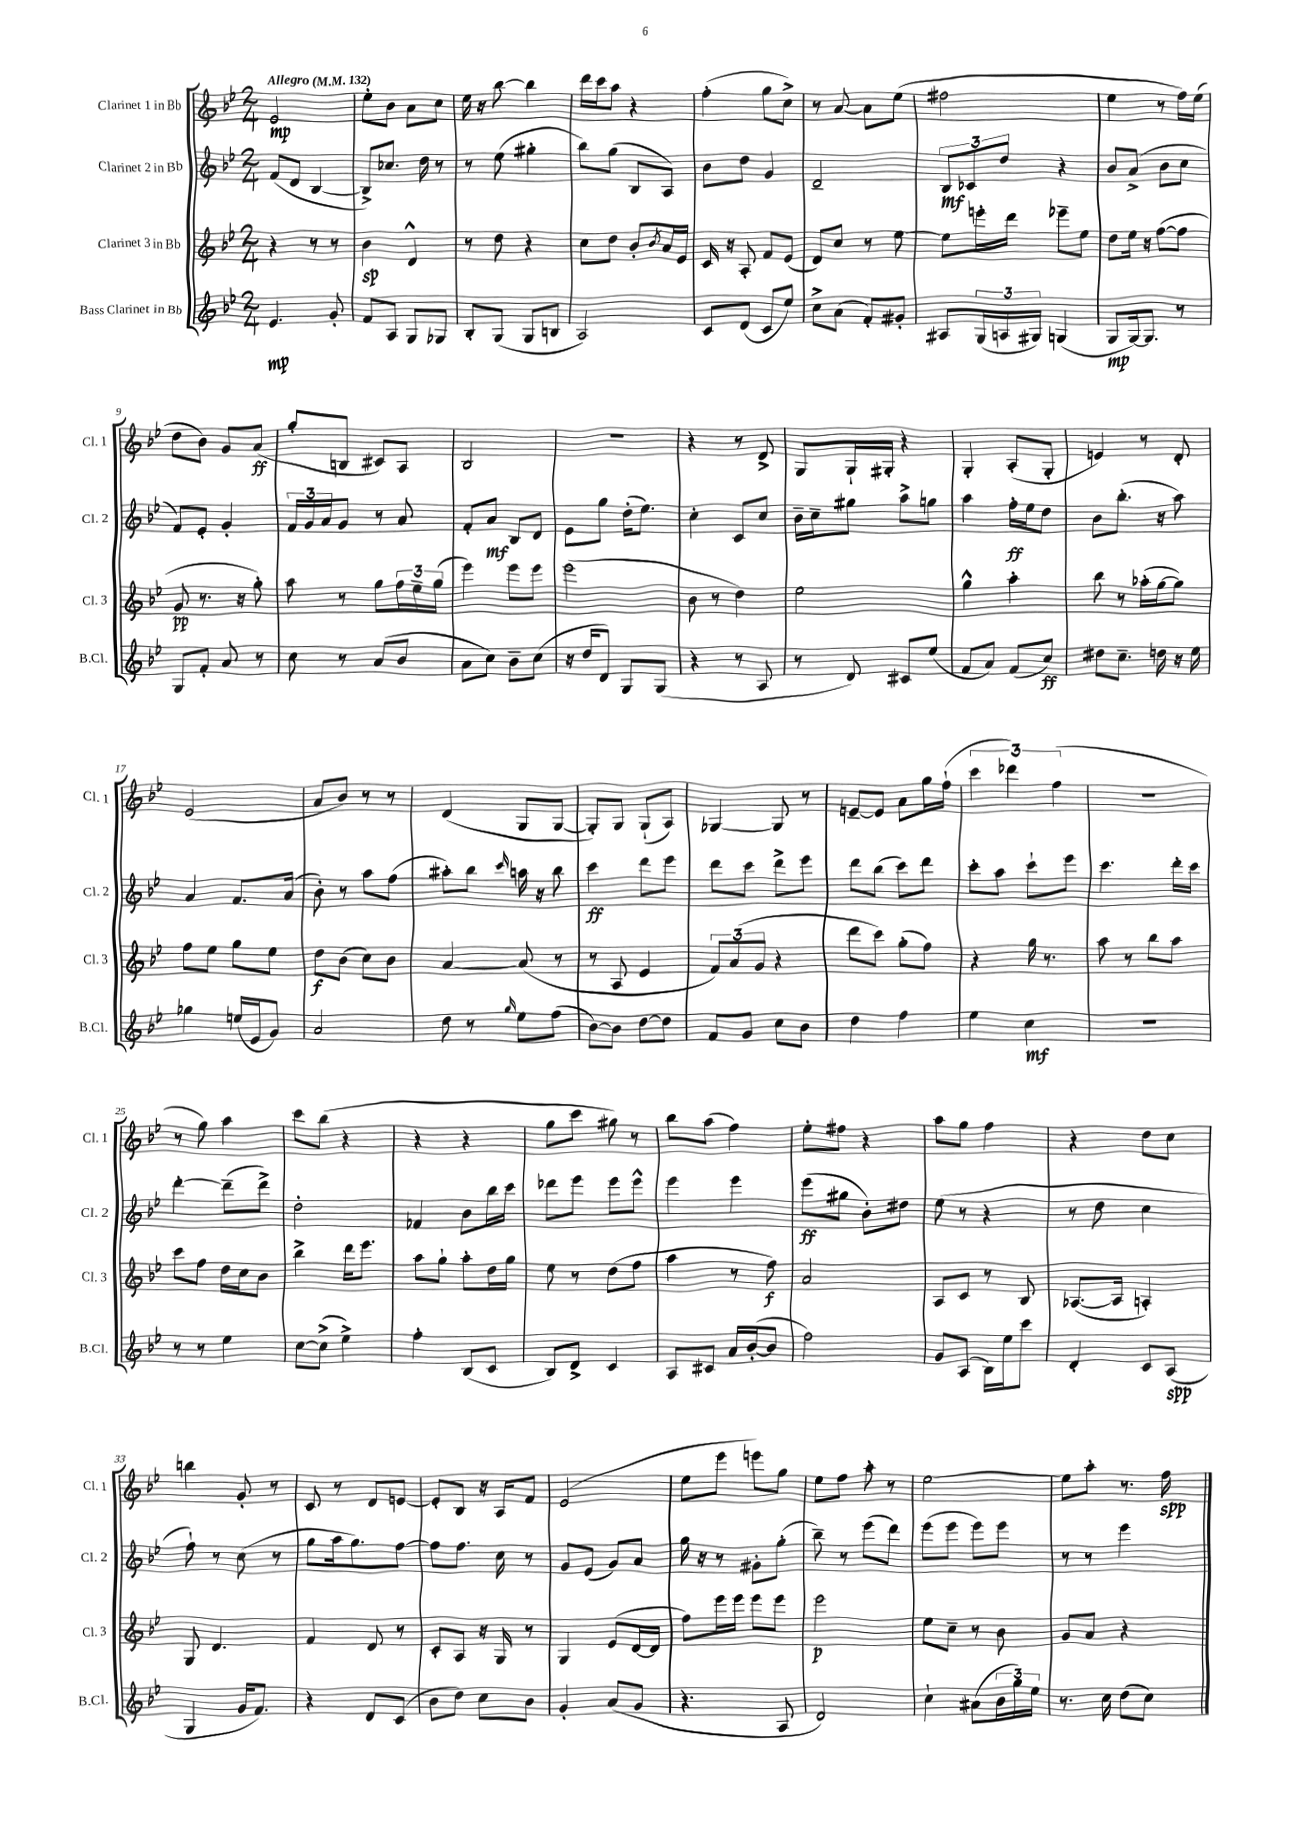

**kern	**kern	**kern	**kern
*staff4	*staff3	*staff2	*staff1
*clefG2	*clefG2	*clefG2	*clefG2
*k[b-e-]	*k[b-e-]	*k[b-e-]	*k[b-e-]
*M2/4	*M2/4	*M2/4	*M2/4
*MM132	*MM132	*MM132	*MM132
4.e-	4r	(8f	2e-
.	.	8d	.
.	8r	[4B-	.
8g'	8r	.	.
=	=	=	=
8f	4b-	8B-^])	8ee-'
8A	.	8.cc-	8b-
8G	4d^^	.	8a
.	.	16dd	.
8G-	.	8r	8cc
=	=	=	=
8B-'	8r	8r	16ee-
.	.	.	16r
(8G	8dd	(8ee-	[8bb-
8G	4r	4gg#'	4bb-]
8B	.	.	.
=	=	=	=
2A)	8cc	8bb-)	16ddd
.	.	.	16ccc
.	8dd	(8gg	8aa
.	8b-'	8B-	4r
.	8qb-	.	.
.	16a	8A)	.
.	16e-	.	.
=	=	=	=
8c	16c	8b-	(4ff'
.	16r	.	.
(8d	8A'	8dd	.
8c	8f	4g	8gg
8ee-)	(8e-	.	8cc^)
=	=	=	=
8cc^	8d)	2d~	8r
(8a	8cc	.	[8a
8f')	8r	.	8a]
8g#'	[8ee-	.	(8ee-
=	=	=	=
8A#	8ee-]	12B-	2ff#
.	.	12c-	.
(24G	16eee'	.	.
24A	.	12dd	.
.	16ddd	.	.
24G#)	.	.	.
(4G	8eee-~	4r	.
.	8ee-	.	.
=	=	=	=
8G	8dd	8b-	4ee-
[16G)	16ee-	(8a^	.
8.G]	16r	.	.
.	([8ff	8b-	8r
8r	8ff]	8cc	16ff)
.	.	.	(16ee-
=	=	=	=
8G	8g	8f)	8dd
8f'	8.r	8e-'	8b-)
8a	.	4g'	8g
.	16r	.	.
8r	8gg')	.	(8a
=	=	=	=
8cc	8aa	24f	8gg'
.	.	24g	.
.	.	24a	.
8r	8r	8g	8B
(8a	8gg	8r	8c#)
8b-	24ff	8a	8A
.	24ee-~	.	.
.	(24gg	.	.
=	=	=	=
8a	4eee-)	8f'	2B-
8cc)	.	8a	.
8b-~	8eee-	8B-	.
(8cc	8eee-	8d	.
=	=	=	=
16r	(2eee-	8e-	2r
16dd	.	.	.
8d)	.	8gg	.
8G	.	(16dd'	.
.	.	8.ee-)	.
(8G	.	.	.
=	=	=	=
4r	8b-	4cc'	4r
.	8r	.	.
8r	4dd)	8c	8r
8A	.	8cc	8d^
=	=	=	=
8r	2ee-	16b-~	8G
.	.	16cc~	.
8d)	.	8gg#	16G`
.	.	.	16G#'
8c#	.	8aa^	4r
(8ee-	.	8gg	.
=	=	=	=
8f	4gg^^	4aa	4G'
8a)	.	.	.
(8f	4aa'	16ff'	(8A'
.	.	16ee-	.
8cc)	.	8dd	8G'
=	=	=	=
8dd#	8bb-	8b-	4e)
8.cc~	8r	(8.bb-'	.
.	(16aa-'	.	8r
16dd	[16gg	16r	.
16r	8gg])	8aa)	8d'
16ee-	.	.	.
=	=	=	=
4gg-	8ff	4a	(2e-
.	8ee-	.	.
(16ee	8gg	8.f	.
16e-	.	.	.
8g)	8ee-	.	.
.	.	(16a	.
=	=	=	=
2a	8dd	8b-')	8a
.	(8b-	8r	8b-)
.	8cc)	8aa	8r
.	8b-	(8ff	8r
=	=	=	=
8dd	[4a	8aa#')	(4d
8r	.	8bb-	.
16qqgg	.	16qqccc	.
8ee-	(8a]	16aa	8G
.	.	16r	.
(8ff	8r	8bb-	[8G
=	=	=	=
[8b-)	8r	4ccc	8G'])
8b-]	8A	.	8G
[8dd	4e-	8ddd	(8G`
8dd]	.	8eee-	8A)
=	=	=	=
8f	12f)	8ddd	[4G-
.	(12a	.	.
8g	.	8ccc	.
.	12g	.	.
8cc	4r	8ddd^	8G-]
8b-	.	8eee-	8r
=	=	=	=
4dd	8ddd	8ddd	[8e~
.	8ccc)	(8bb-	8e]
4ff	(8gg'	8ccc)	8a
.	8ff)	8ddd	16gg
.	.	.	(16ff`
=	=	=	=
4ee-	4r	8ccc'	6ccc
.	.	8aa	.
.	.	.	6ddd-)
4cc	16gg	8ccc`	.
.	8.r	.	.
.	.	.	(6ff
.	.	8eee-	.
=	=	=	=
2r	8aa	4.ccc	2r
.	8r	.	.
.	8bb-	.	.
.	8aa	16ddd'	.
.	.	16ccc	.
=	=	=	=
8r	8ccc	[4ddd'	8r
8r	8ff	.	8gg)
4ee-	16dd	(8ddd~]	4aa
.	16cc	.	.
.	8b-	8ddd^)	.
=	=	=	=
[8cc	4bb-^	2dd'	8ccc
(8cc^]	.	.	(8bb-
4ee-^)	16ddd	.	4r
.	8.eee-	.	.
=	=	=	=
4ff'	8aa	4f-	4r
.	8gg`	.	.
(8B-	8aa'	8b-	4r
8c	16dd	16bb-	.
.	16gg	16ccc	.
=	=	=	=
8B-)	8ee-	8ddd-	8gg
8d^	8r	8eee-	8ccc
4c	(8dd	8eee-	8gg#)
.	8ff	8eee-^^	8r
=	=	=	=
8A	4aa	4eee-	8bb-
8c#	.	.	(8aa
16a	8r	4eee-	4ff)
([16b-'	.	.	.
8b-]	8ff)	.	.
=	=	=	=
2ff)	2a	(8eee-	8ee-'
.	.	8gg#	8ff#
.	.	8b-')	4r
.	.	8dd#	.
=	=	=	=
8g	8A	(8ee-	8aa
(8A	8c	8r	8gg
16B-)	8r	4r	4ff
16ee-	.	.	.
8ccc	8B-	.	.
=	=	=	=
4d'	([8.A-	8r	4r
.	.	8dd	.
.	16A-]	.	.
8c	4A')	4cc	8dd
(8A	.	.	8cc
=	=	=	=
4G	8G	8ff`)	4bb
.	4.d	8r	.
16g	.	(8cc	8g'
8.f)	.	.	.
.	.	8r	8r
=	=	=	=
4r	4f	8gg	8c
.	.	16aa	8r
.	.	8.gg)	.
8d	8d	.	8d
(8c	8r	[8ff	[8e
=	=	=	=
8b-	8c'	8ff]	8e']
8dd)	8A	8.ff	8B-
8cc	16r	.	16r
.	16G	16cc	16A
8b-	8r	8r	8f
=	=	=	=
4g'	4G	8g	(2e-
.	.	(8e-	.
(8a	(8e-	8g)	.
8g	[16d	8a	.
.	16d]	.	.
=	=	=	=
4.r	8ff)	16gg	8ee-
.	.	16r	.
.	16eee-	8r	8eee-
.	16eee-	.	.
.	8eee-	8g#'	8eee)
8A	8eee-	(8gg'	8gg
=	=	=	=
2d)	2eee-	8bb-~)	8ee-
.	.	8r	8ff
.	.	(8eee-	8aa'
.	.	8ddd)	8r
=	=	=	=
4cc`	8ee-	(8eee-	[2ee-
.	8cc~	8eee-	.
(8a#	8r	8eee-)	.
24b-	8b-	8eee-	.
24gg)	.	.	.
24ee-	.	.	.
=	=	=	=
8.r	8g	8r	8ee-]
.	8a	8r	8aa'
16cc	.	.	.
(8dd	4r	4eee-	8.r
8cc)	.	.	.
.	.	.	16ff
==	==	==	==
*-	*-	*-	*-
